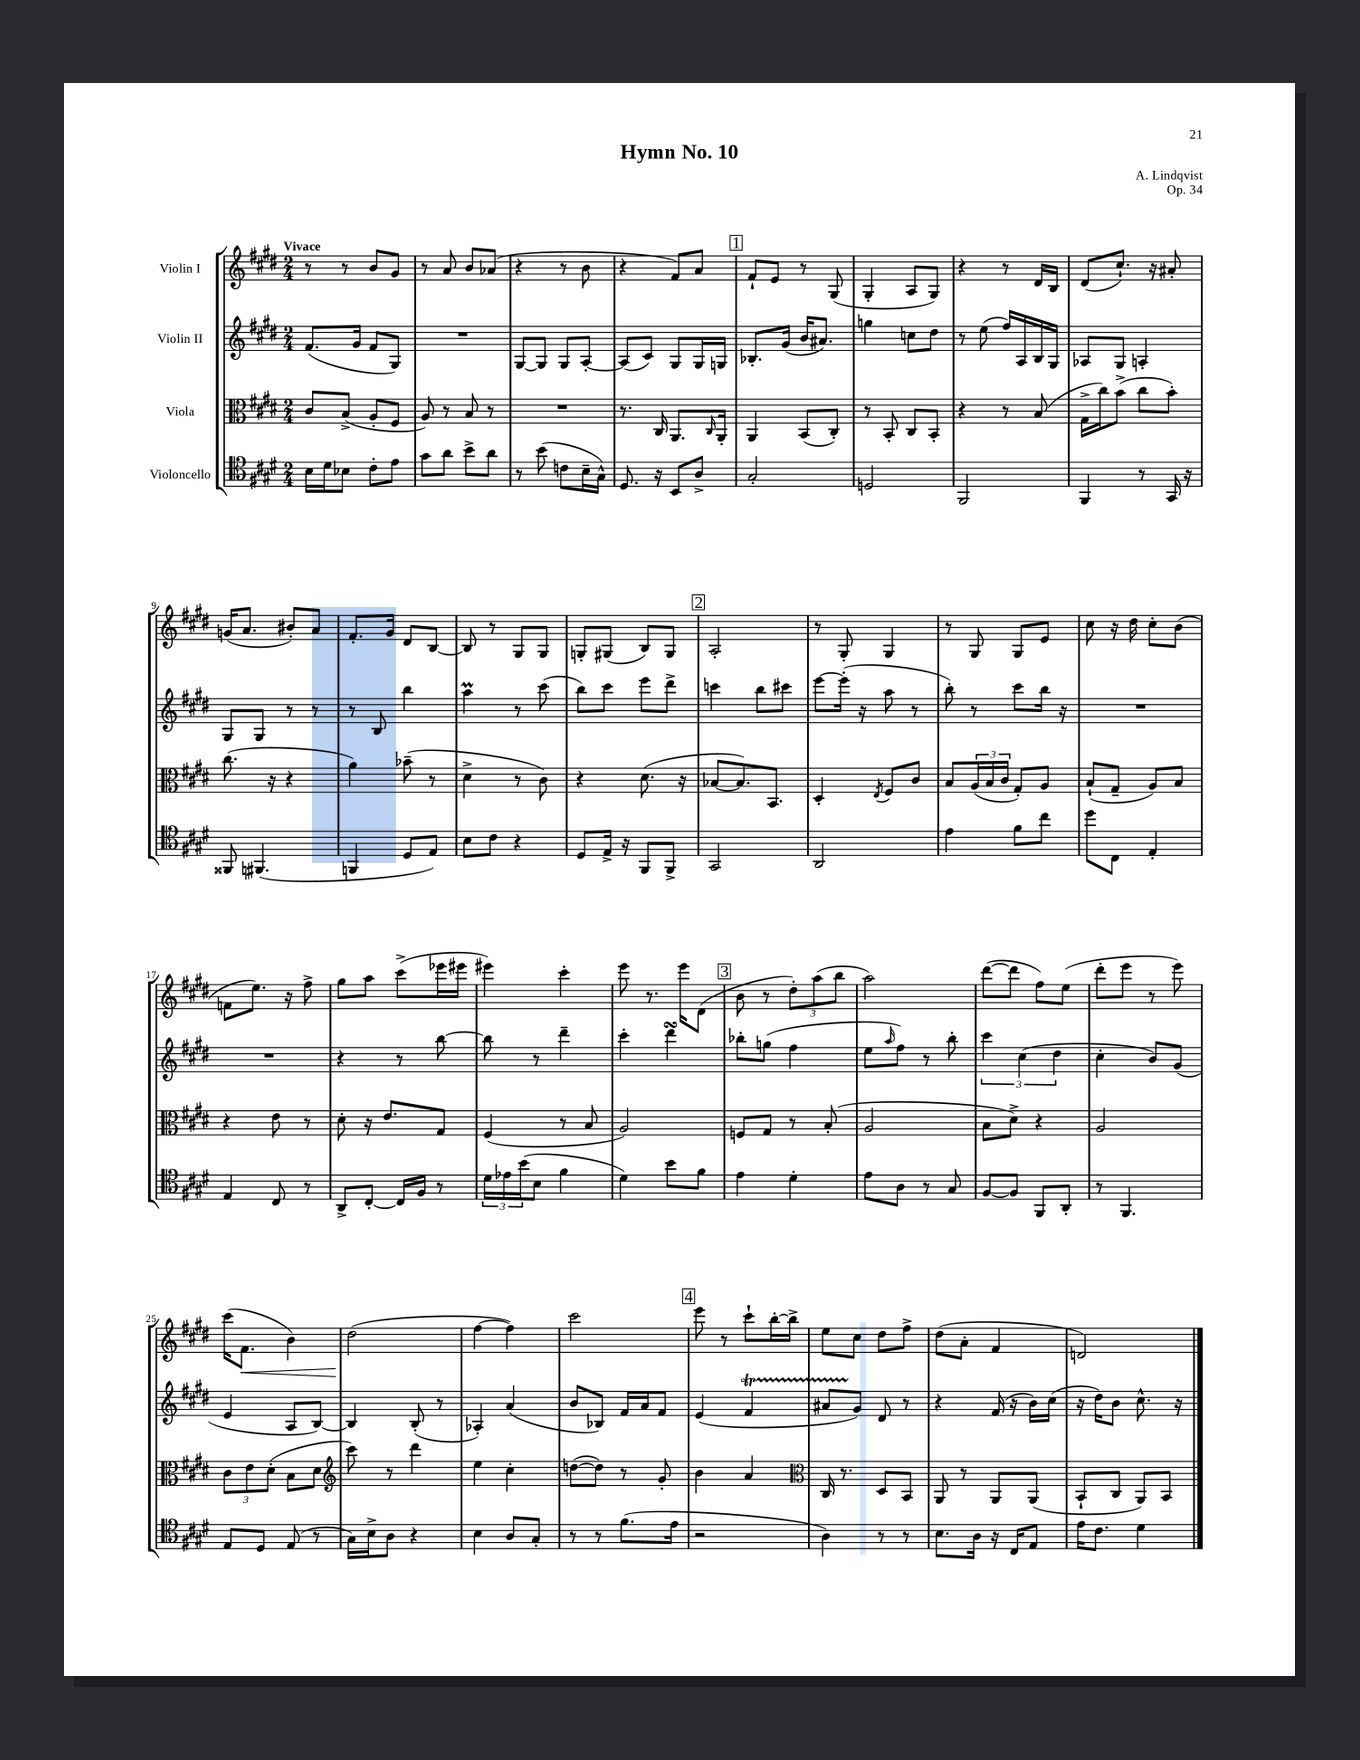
\header { title = "Hymn No. 10" composer = "A. Lindqvist" opus = "Op. 34" }
<<
\new StaffGroup <<
\new Staff = "s0" \with { instrumentName = "Violin I" } {
    \clef treble \key e \major \numericTimeSignature \time 2/4 \tempo "Vivace"
    r8 r8 b'8 gis'8 |
    r8 a'8 b'8 aes'8( |
    r4 r8 b'8 |
    r4 fis'8) a'8 |
    \mark \markup { \box "1" } fis'8-! e'8 r8 gis8( |
    gis4-. a8 gis8) |
    r4 r8 dis'16 b16 |
    dis'8( cis''8.-!) r16 ais'8-. |
    g'16( a'8. bis'8-.) a'8 |
    fis'8.-. gis'16 dis'8 b8~ |
    b8 r8 gis8 gis8 |
    g8-. gis8( b8) gis8 |
    \mark \markup { \box "2" } a2-. |
    r8 gis8-. gis4 |
    r8 gis8 gis8 e'8 |
    cis''8 r16 dis''16 cis''8-. b'8( |
    f'8 e''8.) r16 fis''8-> |
    gis''8 a''8 cis'''8->( ees'''16 eis'''16 |
    eis'''4) cis'''4-. |
    e'''8 r8. e'''16 dis'8( |
    \mark \markup { \box "3" } b'8 r8 \tuplet 3/2 { dis''8-.) a''8( b''8 } |
    a''2) |
    dis'''8~( dis'''8 fis''8) e''8( |
    dis'''8-. e'''8 r8 e'''8) |
    cis'''16( fis'8.\< b'4) |
    dis''2\!( |
    fis''4~ fis''4) |
    cis'''2 |
    \mark \markup { \box "4" } e'''8 r8 cis'''8-! b''16~-. b''16-> |
    e''8 cis''8 dis''8 fis''8-> |
    dis''8( a'8-. fis'4 |
    d'2) \bar "|." |
}
\new Staff = "s1" \with { instrumentName = "Violin II" } {
    \clef treble \key e \major \numericTimeSignature \time 2/4
    fis'8.( gis'16 fis'8 gis8) |
    R2 |
    gis8~ gis8 gis8 a8~-. |
    a8( cis'8) gis8 gis16 g16 |
    \mark \markup { \box "1" } bes8.-. gis'16( b'16 ais'8.) |
    g''4 c''8 dis''8 |
    r8 e''8( fis''16) a16 b16 gis16 |
    aes8 gis8 a4-. |
    gis8 gis8 r8 r8 |
    r8 b8 b''4 |
    a''4\prall r8 cis'''8( |
    b''8) cis'''8 e'''8 dis'''8-> |
    \mark \markup { \box "2" } c'''4 b''8 cis'''8 |
    e'''8~ e'''16-.( r16 a''8 r8 |
    b''8-.) r8 cis'''8 b''16 r16 |
    R2 |
    R2 |
    r4 r8 b''8~ |
    b''8 r8 dis'''4-- |
    cis'''4-. dis'''4\turn |
    \mark \markup { \box "3" } bes''8-. g''8( fis''4 |
    e''8 \grace { a''16 } fis''8) r8 b''8-. |
    \tuplet 3/2 { cis'''4 cis''4( dis''4 } |
    cis''4-. b'8) gis'8( |
    e'4 a8 b8~) |
    b4 b8-.( r8 |
    aes4-.) a'4( |
    b'8 bes8) fis'16 a'16 fis'8 |
    \mark \markup { \box "4" } e'4( fis'4\startTrillSpan |
    ais'8 gis'8\stopTrillSpan) dis'8 r8 |
    r4 fis'16( r16 b'16) cis''16( |
    r16 dis''16) b'8 cis''8.-^ r16 \bar "|." |
}
\new Staff = "s2" \with { instrumentName = "Viola" } {
    \clef alto \key e \major \numericTimeSignature \time 2/4
    cis'8 b8->( a8-. fis8 |
    a8) r8 b8 r8 |
    R2 |
    r8. cis16 a,8. \grace { cis16 } a,16-. |
    \mark \markup { \box "1" } a,4 b,8( cis8-.) |
    r8 b,8-. cis8 b,8-. |
    r4 r8 b8( |
    gis16-> cis''16) b'8->( cis''8 b'8-.) |
    cis''8.( r16 r4 |
    a'4) bes'8--( r8 |
    dis'4-> r8 cis'8) |
    r4 dis'8.( r16 |
    \mark \markup { \box "2" } bes8~ bes8.) b,8. |
    dis4-. \acciaccatura { e8 } fis8 cis'8 |
    b8 \tuplet 3/2 { a16( b16 cis'16 } gis8-.) a8 |
    b8-!( gis8-- a8) b8 |
    r4 e'8 r8 |
    dis'8-. r16 e'8. gis8 |
    fis4( r8 b8 |
    a2) |
    \mark \markup { \box "3" } f8 gis8 r8 b8-.( |
    a2 |
    b8 dis'8->) r4 |
    a2 |
    \tuplet 3/2 { cis'8 e'8 dis'8-.( } b8 dis'8 |
    \clef treble cis'''8) r8 dis'''4 |
    e''4 cis''4-. |
    d''8~( d''8) r8 gis'8-. |
    \mark \markup { \box "4" } b'4 a'4 |
    \clef alto cis16 r8. dis8 b,8 |
    a,8 r8 a,8 a,8( |
    b,8-! cis8 a,8) b,8 \bar "|." |
}
\new Staff = "s3" \with { instrumentName = "Violoncello" } {
    \clef tenor \key e \major \numericTimeSignature \time 2/4
    b16 dis'16 bes8 cis'8-. e'8 |
    gis'8 a'8 b'8-> a'8 |
    r8 b'8( c'8 b16-- gis16-^) |
    dis8. r16 b,8 a8-> |
    \mark \markup { \box "1" } gis2-. |
    d2 |
    fis,2 |
    fis,4 r8 gis,16 r16 |
    fisis,8 fis,4.( |
    f,4 dis8 e8) |
    b8 cis'8 r4 |
    dis8 e16-> r16 fis,8 fis,8-> |
    \mark \markup { \box "2" } gis,2 |
    a,2 |
    e'4 fis'8 cis''8 |
    dis''8 cis8 e4-. |
    e4 cis8 r8 |
    a,8-> cis8~-. cis16 fis16 r8 |
    \tuplet 3/2 { dis'16 ees'16 b'16( } b8 fis'4 |
    dis'4) b'8 fis'8 |
    \mark \markup { \box "3" } e'4 dis'4-. |
    e'8 a8 r8 gis8 |
    fis8~ fis8 fis,8 a,8-. |
    r8 fis,4. |
    e8 dis8 e8( r8 |
    gis16) b16-> a8 r4 |
    b4 a8 gis8-. |
    r8 r8 fis'8.( e'16 |
    \mark \markup { \box "4" } r2 |
    a4) r8 r8 |
    b8. a16 r16 cis16 e8 |
    e'16 cis'8. dis'4 \bar "|." |
}
>>
>>
